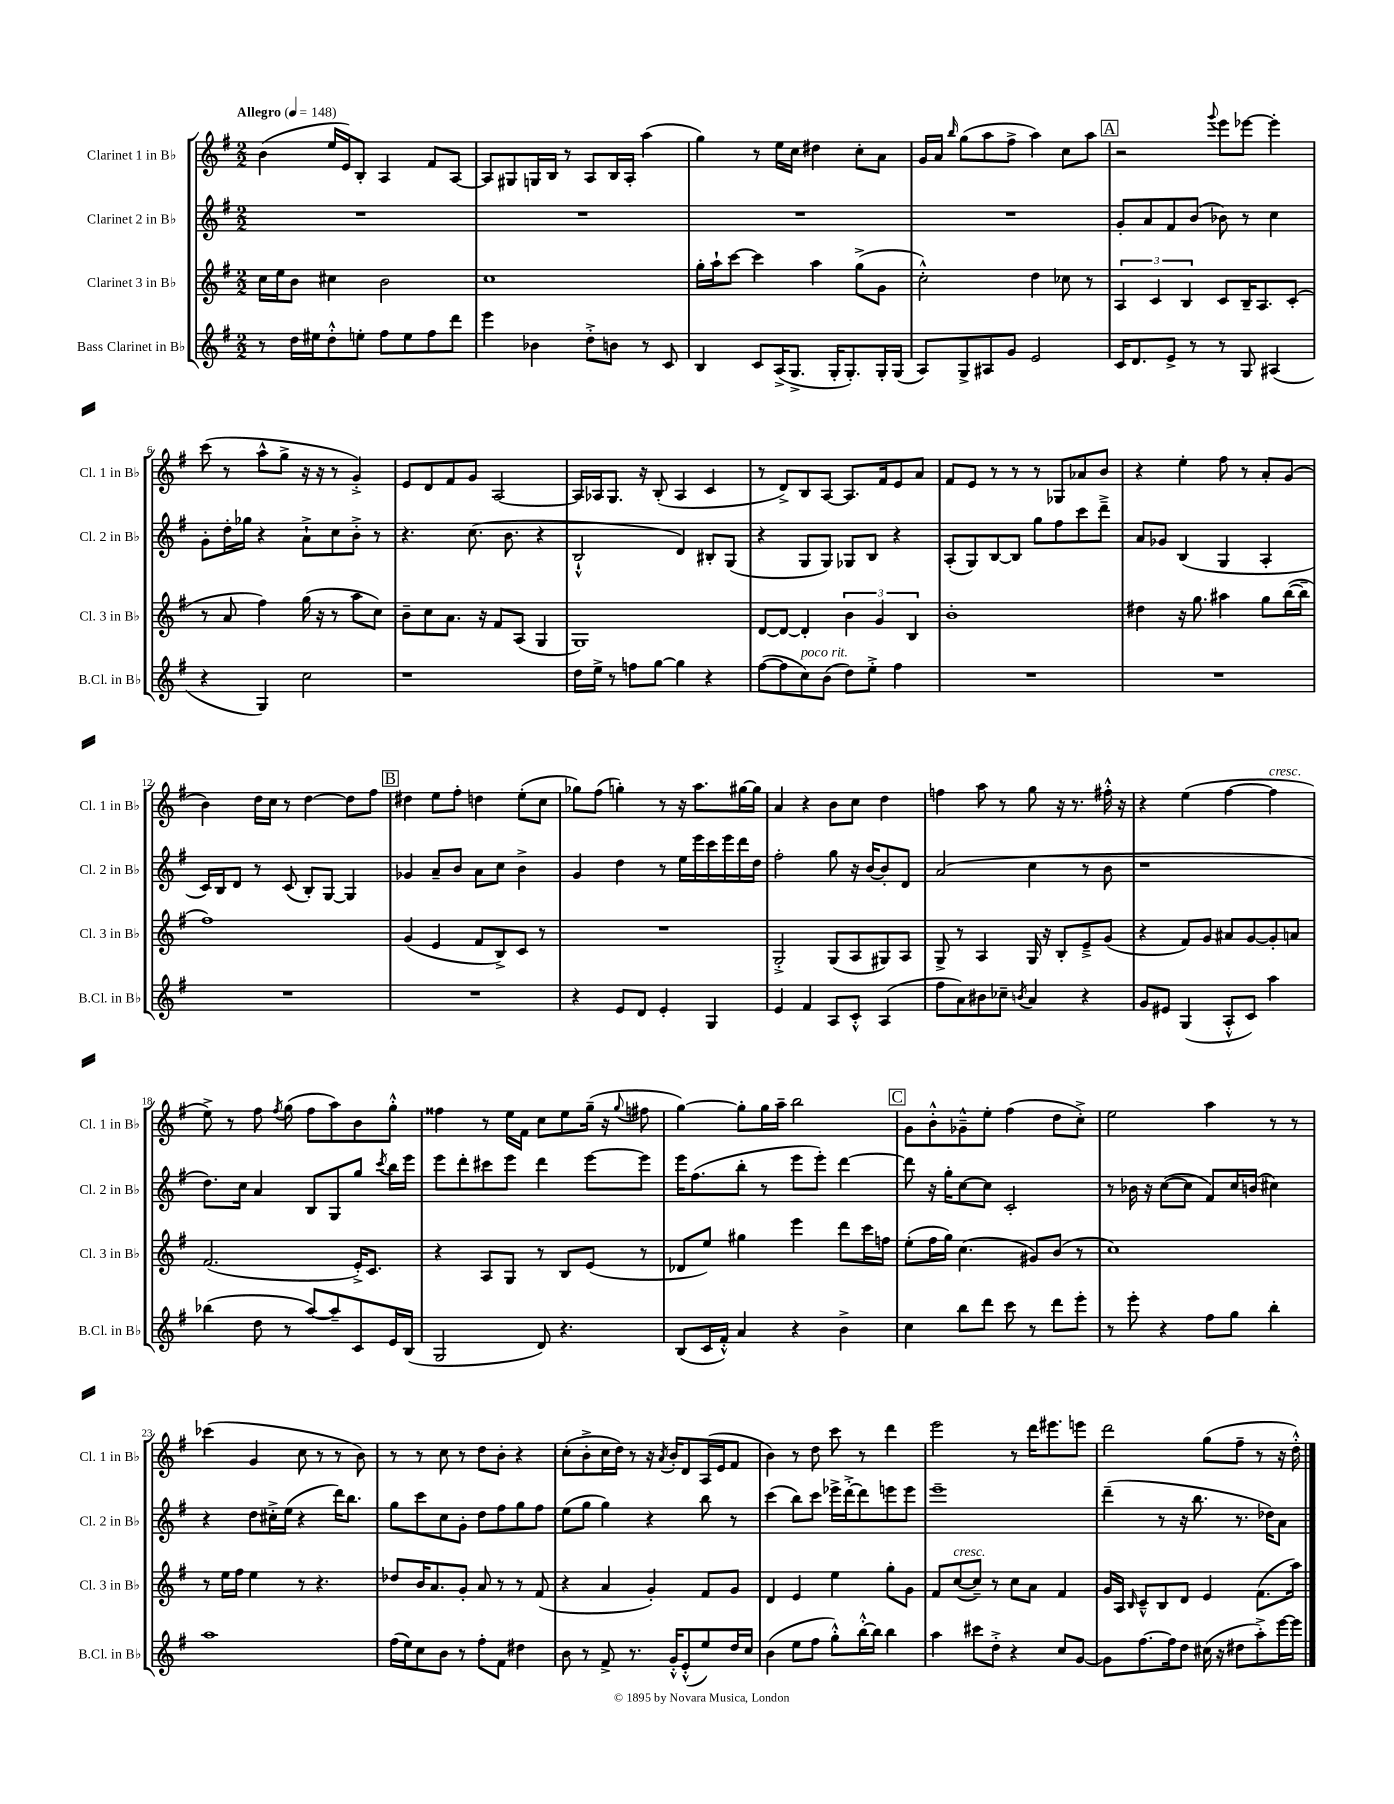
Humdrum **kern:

**kern	**kern	**kern	**kern
*staff4	*staff3	*staff2	*staff1
*clefG2	*clefG2	*clefG2	*clefG2
*k[f#]	*k[f#]	*k[f#]	*k[f#]
*M2/2	*M2/2	*M2/2	*M2/2
*MM148	*MM148	*MM148	*MM148
8r	16cc	1r	(4b
.	16ee	.	.
16dd	8b	.	.
16ee#	.	.	.
8dd'^^	4cc#	.	16ee
.	.	.	16e)
8ee'	.	.	8B'
8ff#	2b	.	4A
8ee	.	.	.
8ff#	.	.	8f#
8ddd	.	.	[8A
=	=	=	=
4eee	1cc	1r	8A]
.	.	.	8G#
4b-	.	.	16G
.	.	.	16B
.	.	.	8r
8dd'^	.	.	8A
8b	.	.	16B
.	.	.	16A'
8r	.	.	(4aa
8c	.	.	.
=	=	=	=
4B	16gg'	1r	4gg)
.	16aa`	.	.
.	[8ccc	.	.
8c	4ccc]	.	8r
(16A^	.	.	16ee
8.G^	.	.	16cc
.	4aa	.	4dd#
16G'	.	.	.
8.G')	.	.	.
.	(8gg^	.	8cc'
16G'	8g	.	8a
(16G	.	.	.
=	=	=	=
8A)	2cc'^^)	1r	16g
.	.	.	16a
.	.	.	16qqbb
8G^	.	.	(8gg
8A#	.	.	8aa
8g	.	.	8ff#^
2e	4dd	.	4aa)
.	8cc-	.	8cc
.	8r	.	8aa
=	=	=	=
16c	6A	8g'	2r
8.d	.	.	.
.	.	8a	.
.	6c	.	.
8e^	.	8f#	.
.	6B	.	.
8r	.	(8b	.
.	.	.	8qqggg
8r	8c	8b-)	8eee
8G	16B~	8r	[8eee-
.	8.A	.	.
(4A#	.	4cc	4eee-']
.	(8c'	.	.
=	=	=	=
4r	8r	8g'	(8ccc
.	8a	16dd'	8r
.	.	16gg-	.
4G)	4ff#)	4r	8aa^^
.	.	.	8gg^
2cc	(16gg	8a`^	16r
.	16r	.	16r
.	8r	8cc	8r
.	8aa	8b'^	4g'^)
.	8cc)	8r	.
=	=	=	=
1r	8b~	4.r	8e
.	8cc	.	8d
.	8.a	.	8f#
.	.	(8.cc	8g
.	16r	.	.
.	8f#	.	[2A
.	.	8.b	.
.	(8A	.	.
.	4G	4r	.
=	=	=	=
16dd	1G)	2B`^^	16A]
16ee^	.	.	16A-
8r	.	.	8.G
8ff	.	.	.
.	.	.	16r
[8gg	.	.	(8B'
4gg]	.	4d)	4A-
4r	.	8B#'	4c
.	.	(8G	.
=	=	=	=
([8ff#	[8d	4r	8r
8ff#]	8d_	.	8d^)
8cc)	4d']	8G	8B
(8b	.	8G)	[8A
8dd)	6b	8G-	8.A]
8ee'^	.	8B	.
.	6g	.	.
.	.	.	16f#
4ff#	.	4r	8e
.	6B	.	.
.	.	.	8a
=	=	=	=
1r	1b'	(8A'	8f#
.	.	8G)	8e
.	.	[8B	8r
.	.	8B]	8r
.	.	8gg	8r
.	.	8ff#	8G-
.	.	8ccc	8a-
.	.	8ddd~^	8b
=	=	=	=
1r	4dd#	8a	4r
.	.	8g-	.
.	16r	(4B	4ee'
.	8.gg	.	.
.	4aa#	4G	8ff#
.	.	.	8r
.	8gg	4A'	8a'
.	([16bb	.	(8g
.	16bb~]	.	.
=	=	=	=
1r	1ff#)	16c)	4b)
.	.	16B	.
.	.	8d	.
.	.	8r	16dd
.	.	.	16cc
.	.	(8c	8r
.	.	8B')	[4dd
.	.	[8G	.
.	.	4G]	8dd]
.	.	.	8ff#
=	=	=	=
1r	(4g	4g-	4dd#
.	4e	8a~	8ee
.	.	8b	8ff#'
.	8f#	8a	4dd
.	8B^)	8cc	.
.	8c	4b^	(8ee'
.	8r	.	8cc
=	=	=	=
4r	1r	4g	8gg-)
.	.	.	(8ff#
8e	.	4dd	4gg')
8d	.	.	.
4e'	.	8r	8r
.	.	16ee	16r
.	.	16eee	8.aa
4G	.	16ccc	.
.	.	16eee	.
.	.	16ddd	[16gg#
.	.	16dd	16gg#]
=	=	=	=
4e	2G'^	2ff#'	4a
4f#	.	.	4r
8A	(8G	8gg	8b
8c'^^	8A	16r	8cc
.	.	[16b	.
(4A	8G#)	8b']	4dd
.	8A	8d	.
=	=	=	=
8ff#	8G^	(2a	4ff
8a)	8r	.	.
8b#	4A	.	8aa
8cc-~	.	.	8r
8qb	.	.	.
4a	16G	4cc	8gg
.	16r	.	.
.	8B'	.	16r
.	.	.	8.r
4r	8e~^	8r	.
.	(8g	8b	16ff#'^^
.	.	.	16r
=	=	=	=
8g	4r	1r	4r
8e#	.	.	.
(4G	8f#)	.	(4ee
.	8g	.	.
8A'^^	8a#	.	[4ff#
8c)	[8g	.	.
4aa	8g']	.	4ff#]
.	8a	.	.
=	=	=	=
(4bb-	(2.f#	8.dd)	8ee^)
.	.	.	8r
.	.	16cc	.
8dd	.	4a	8ff#
.	.	.	8qff#
8r	.	.	(8gg
[8aa)	.	8B	8ff#
8aa~]	.	8G	8aa)
8c	16e'^)	8gg	8b
.	8.c	.	.
.	.	8qccc	.
16e	.	16bb	8gg'^^
(16B	.	16eee	.
=	=	=	=
2G	4r	8eee	4ff##
.	.	8ddd'	.
.	8A	8ccc#	8r
.	8G	8eee	16ee
.	.	.	16f#
8d)	8r	4ddd	8cc
4.r	8B	.	8ee
.	(8e	[8eee	(16gg~
.	.	.	16r
.	.	.	8qqgg
.	8r	8eee]	8ff#
=	=	=	=
(8B	8d-	16eee	[4gg)
.	.	(8.ff#	.
16c	8ee)	.	.
16f#'^^)	.	.	.
4a	4gg#	8bb'	8gg']
.	.	8r	16gg
.	.	.	16aa~
4r	4eee	8eee	2bb
.	.	8eee')	.
4b^	8ddd	[4ddd	.
.	16ccc	.	.
.	16ff	.	.
=	=	=	=
4cc	(8ee'	8ddd]	8g
.	16ff#	16r	8b'^^
.	16gg)	16gg'	.
8bb	(4.cc	[8cc	8g-~^^
8ddd	.	8cc]	8ee'
8ccc	.	2c'	(4ff#
8r	8g#)	.	.
8ddd	(8b	.	8dd
8eee'	8r	.	8cc'^)
=	=	=	=
8r	1cc)	8r	2ee
8eee'	.	16b-	.
.	.	16r	.
4r	.	([8cc	.
.	.	8cc]	.
8ff#	.	8f#)	4aa
8gg	.	16cc	.
.	.	(16b	.
4bb'	.	4cc#)	8r
.	.	.	8r
=	=	=	=
1aa	8r	4r	(4ccc-
.	16ee	.	.
.	16ff#	.	.
.	4ee	8dd	4g
.	.	16cc#'^	.
.	.	(16ee	.
.	8r	4r	8cc
.	4.r	.	8r
.	.	16ddd)	8r
.	.	8.bb	.
.	.	.	8b)
=	=	=	=
(16ff#	8dd-	8gg	8r
16ee)	.	.	.
8cc	16b	8ccc	8r
.	8.a	.	.
8b	.	8cc	8cc
8r	8g'	8g'	8r
8ff#'	8a	8dd	8dd
8f#	8r	8ff#	8b'
4dd#	8r	8gg	4r
.	(8f#	8ff#	.
=	=	=	=
8b	4r	(8ee	(8cc'
8r	.	8gg	8b'^
8f#^	4a	4gg)	16cc
.	.	.	16dd)
8.r	.	.	8r
.	4g')	4r	16r
.	.	.	8qa
16g'^^	.	.	16b'
(8e'^^	.	.	8d
8ee)	8f#	8bb	(16A
.	.	.	16e
16dd	8g	8r	8f#
16cc	.	.	.
=	=	=	=
(4b	4d	(4ccc	4b)
8ee	4e	8bb)	8r
8ff#	.	8ccc	8dd
8gg'^^)	4ee	16eee-^	8ccc
.	.	[16ddd'^	.
[16bb'^^	.	8ddd]	8r
16bb]	.	.	.
4bb	8gg'	8eee	4ddd
.	8g	8eee	.
=	=	=	=
4aa	8f#	1eee~	2eee
.	([8cc	.	.
8ccc#	8cc~])	.	.
8dd'^	8r	.	.
4r	8cc	.	8r
.	8a	.	16ddd
.	.	.	8.eee#
8cc	4f#	.	.
[8g	.	.	8eee
=	=	=	=
8g]	16g	(4ddd~	2ddd
.	16A	.	.
.	16qqB	.	.
[8.ff#	8c~^^	.	.
.	8B	8r	.
16ff#]	.	.	.
8dd	8d	16r	.
.	.	8.bb	.
(16cc#	4e	.	(8gg
16r	.	.	.
8dd#	.	8.r	8ff#~
8aa'^)	(8.f#	.	8r
.	.	16dd-)	.
[16eee	.	8a	16r
16eee]	16aa)	.	16dd'^^)
==	==	==	==
*-	*-	*-	*-
